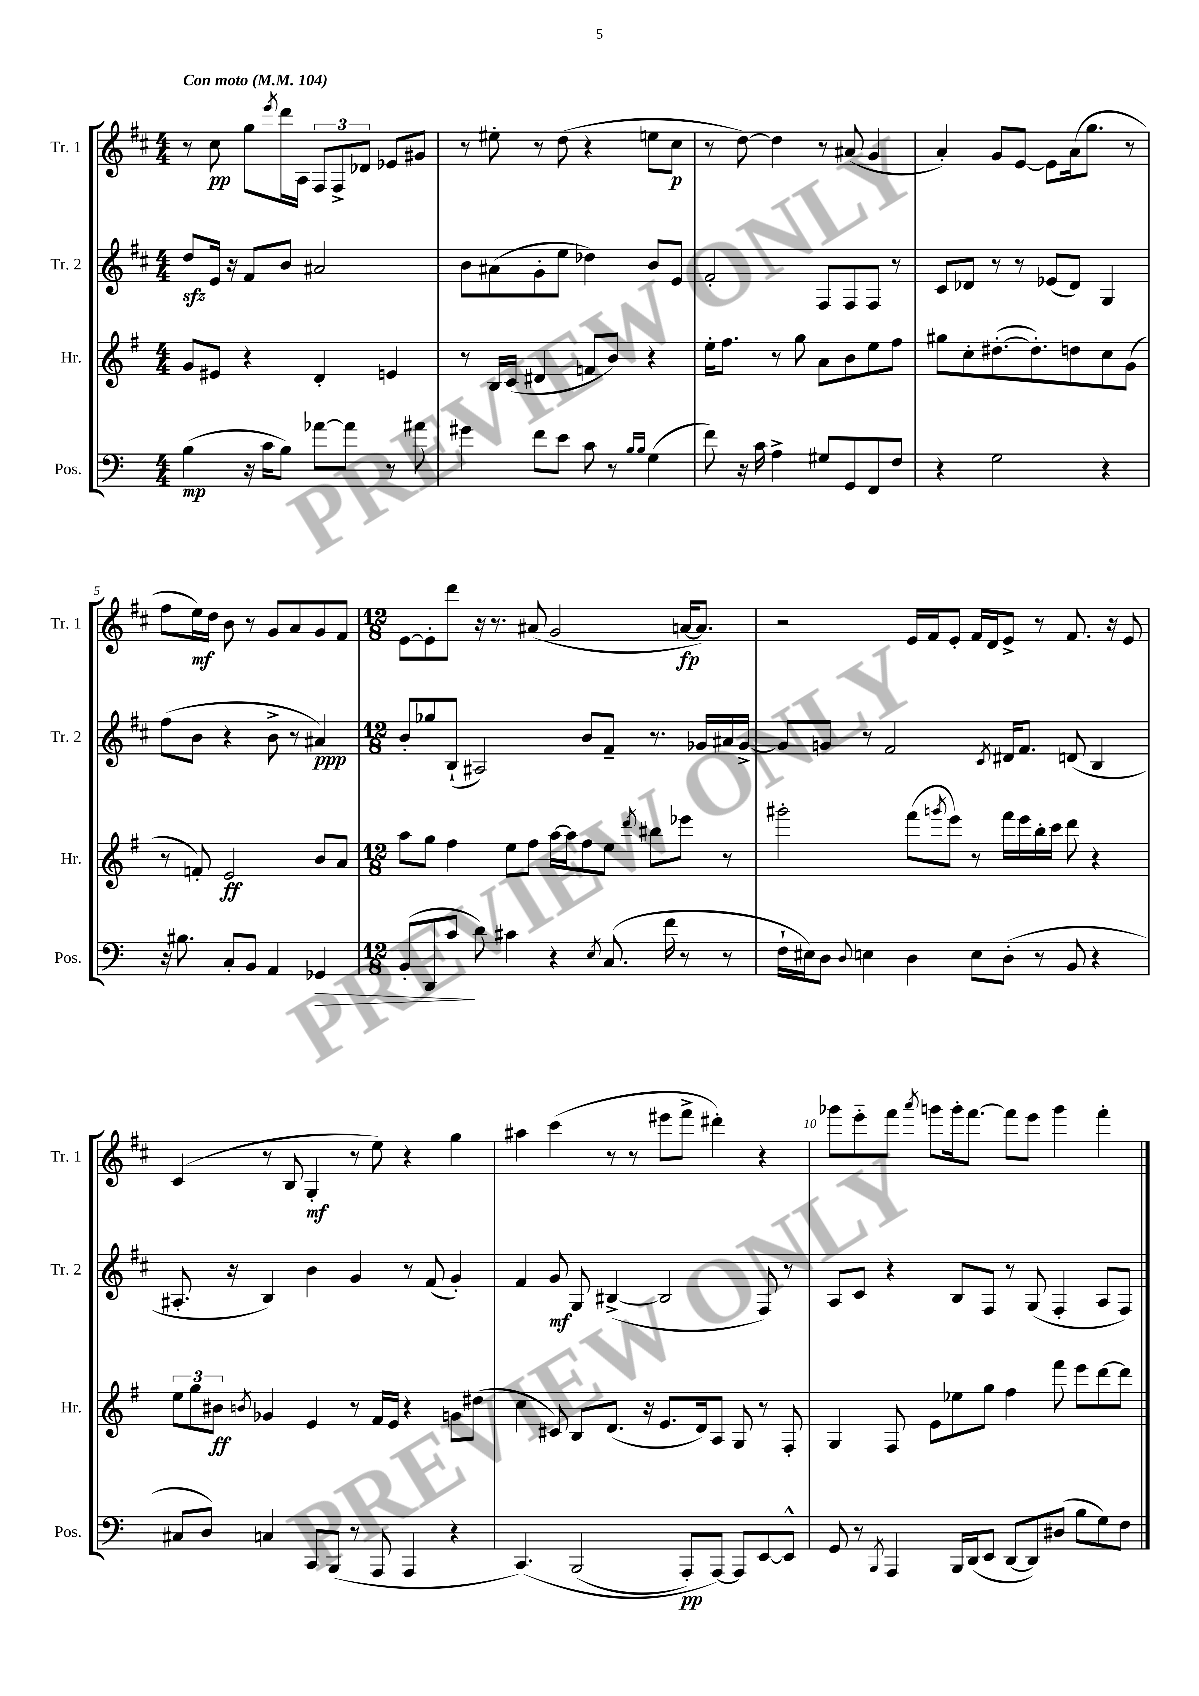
<<
\new StaffGroup <<
\new Staff = "s0" \with { instrumentName = "Tr. 1" shortInstrumentName = "Tr. 1" } {
    \clef treble \key d \major \numericTimeSignature \time 4/4 \tempo "Con moto" 4 = 104
    r8 cis''8\pp g''8 \acciaccatura { e'''8 } d'''16 a16 \tuplet 3/2 { fis8 fis8-> des'8 } ees'8 gis'8 |
    r8 eis''8-. r8 d''8( r4 e''8 cis''8\p |
    r8 d''8~) d''4 r8 ais'8( g'4 |
    a'4-.) g'8 e'8~ e'8 a'16( g''8. r8 |
    fis''8 e''16\mf) d''16 b'8 r8 g'8 a'8 g'8 fis'8 |
    \numericTimeSignature \time 12/8 e'8~ e'8-. d'''8 r16 r8. ais'8( g'2 a'16~\fp a'8.) |
    r2 e'16 fis'16 e'8-. fis'16 d'16 e'8-> r8 fis'8. r16 e'8 |
    cis'4( r8 b8 g4-.\mf r8 e''8) r4 g''4 |
    ais''4 cis'''4( r8 r8 eis'''8 fis'''8-> dis'''4-.) r4 |
    ges'''8 e'''8-_ fis'''8 \acciaccatura { a'''8 } g'''8 g'''16-. fis'''8.~ fis'''8 e'''8 g'''4 fis'''4-. \bar "|." |
}
\new Staff = "s1" \with { instrumentName = "Tr. 2" shortInstrumentName = "Tr. 2" } {
    \clef treble \key d \major \numericTimeSignature \time 4/4
    d''8\sfz e'16 r16 fis'8 b'8 ais'2 |
    b'8 ais'8( g'8-. e''8 des''4) b'8 e'8 |
    fis'2-. fis8 fis8 fis8 r8 |
    cis'8 des'8 r8 r8 ees'8( des'8) g4 |
    fis''8( b'8 r4 b'8-> r8 ais'4\ppp) |
    \numericTimeSignature \time 12/8 b'8-. ges''8 b8-!( ais2) b'8 fis'8-- r8. ges'16 ais'16 ges'16~-> |
    ges'8 g'8 r8 fis'2 \acciaccatura { cis'8 } dis'16 fis'8. d'8( b4 |
    ais8.-. r16 b4) b'4 g'4 r8 fis'8( g'4-.) |
    fis'4 g'8\mf g8 bis4~->( bis2 fis8) r8 |
    a8 cis'8 r4 b8 fis8 r8 g8( fis4-. a8 fis8) \bar "|." |
}
\new Staff = "s2" \with { instrumentName = "Hr." shortInstrumentName = "Hr." } {
    \clef treble \key g \major \numericTimeSignature \time 4/4
    g'8 eis'8 r4 d'4-. e'4 |
    r8 b16 c'16( dis'4 f'8 b'8) r4 |
    e''16-. fis''8. r8 g''8 a'8 b'8 e''8 fis''8 |
    gis''8 c''8-. dis''8.~-.( dis''8.-.) d''8 c''8 g'8( |
    r8 f'8-.) e'2\ff b'8 a'8 |
    \numericTimeSignature \time 12/8 a''8 g''8 fis''4 e''8 fis''8 a''16~ a''16 fis''8 e''8 \acciaccatura { d'''8 } bis''8 ees'''8 r8 |
    gis'''2-. fis'''8( \acciaccatura { g'''8 } e'''8) r8 fis'''16 e'''16 b''16-. c'''16 d'''8 r4 |
    \tuplet 3/2 { e''8 g''8 bis'8\ff } \acciaccatura { b'8 } ges'4 e'4 r8 fis'16 e'16 r4 g'8 dis''8( |
    c''4 cis'8) b8 d'8.( r16 e'8. d'16) a8 g8 r8 fis8-. |
    g4 fis8 e'8 ees''8 g''8 fis''4 fis'''8 e'''8 d'''8~ d'''8 \bar "|." |
}
\new Staff = "s3" \with { instrumentName = "Pos." shortInstrumentName = "Pos." } {
    \clef bass \key c \major \numericTimeSignature \time 4/4
    b4\mp( r16 c'16 b8) aes'8~ aes'8 r8 ais'8 |
    gis'4 f'8 e'8 c'8 r8 \grace { b16 b16 } g4( |
    f'8) r16 c'16 a4-> gis8 g,8 f,8 f8 |
    r4 g2 r4 |
    r16 bis8. c8-. b,8 a,4 ges,4\> |
    \numericTimeSignature \time 12/8 b,8-.( d,8 c'8\! d'8) cis'4 r4 \acciaccatura { e8 } c8.( f'16 r8 r8 |
    f16-! eis16) d8 \appoggiatura { d8 } e4 d4 e8 d8-.( r8 b,8 r4 |
    cis8 d8) c4 c,8 b,,8( r8 a,,8 a,,4 r4 |
    c,4.)\( b,,2( a,,8-.\pp) a,,8~\) a,,8 e,8~ e,8-^ |
    g,8 r8 \acciaccatura { b,,8 } a,,4 b,,16 d,16( e,8 d,8~ d,8) dis8( b8 g8) f8 \bar "|." |
}
>>
>>
\layout { \context { \Score \override BarNumber.break-visibility = ##(#f #t #t) barNumberVisibility = #(every-nth-bar-number-visible 5) } }
